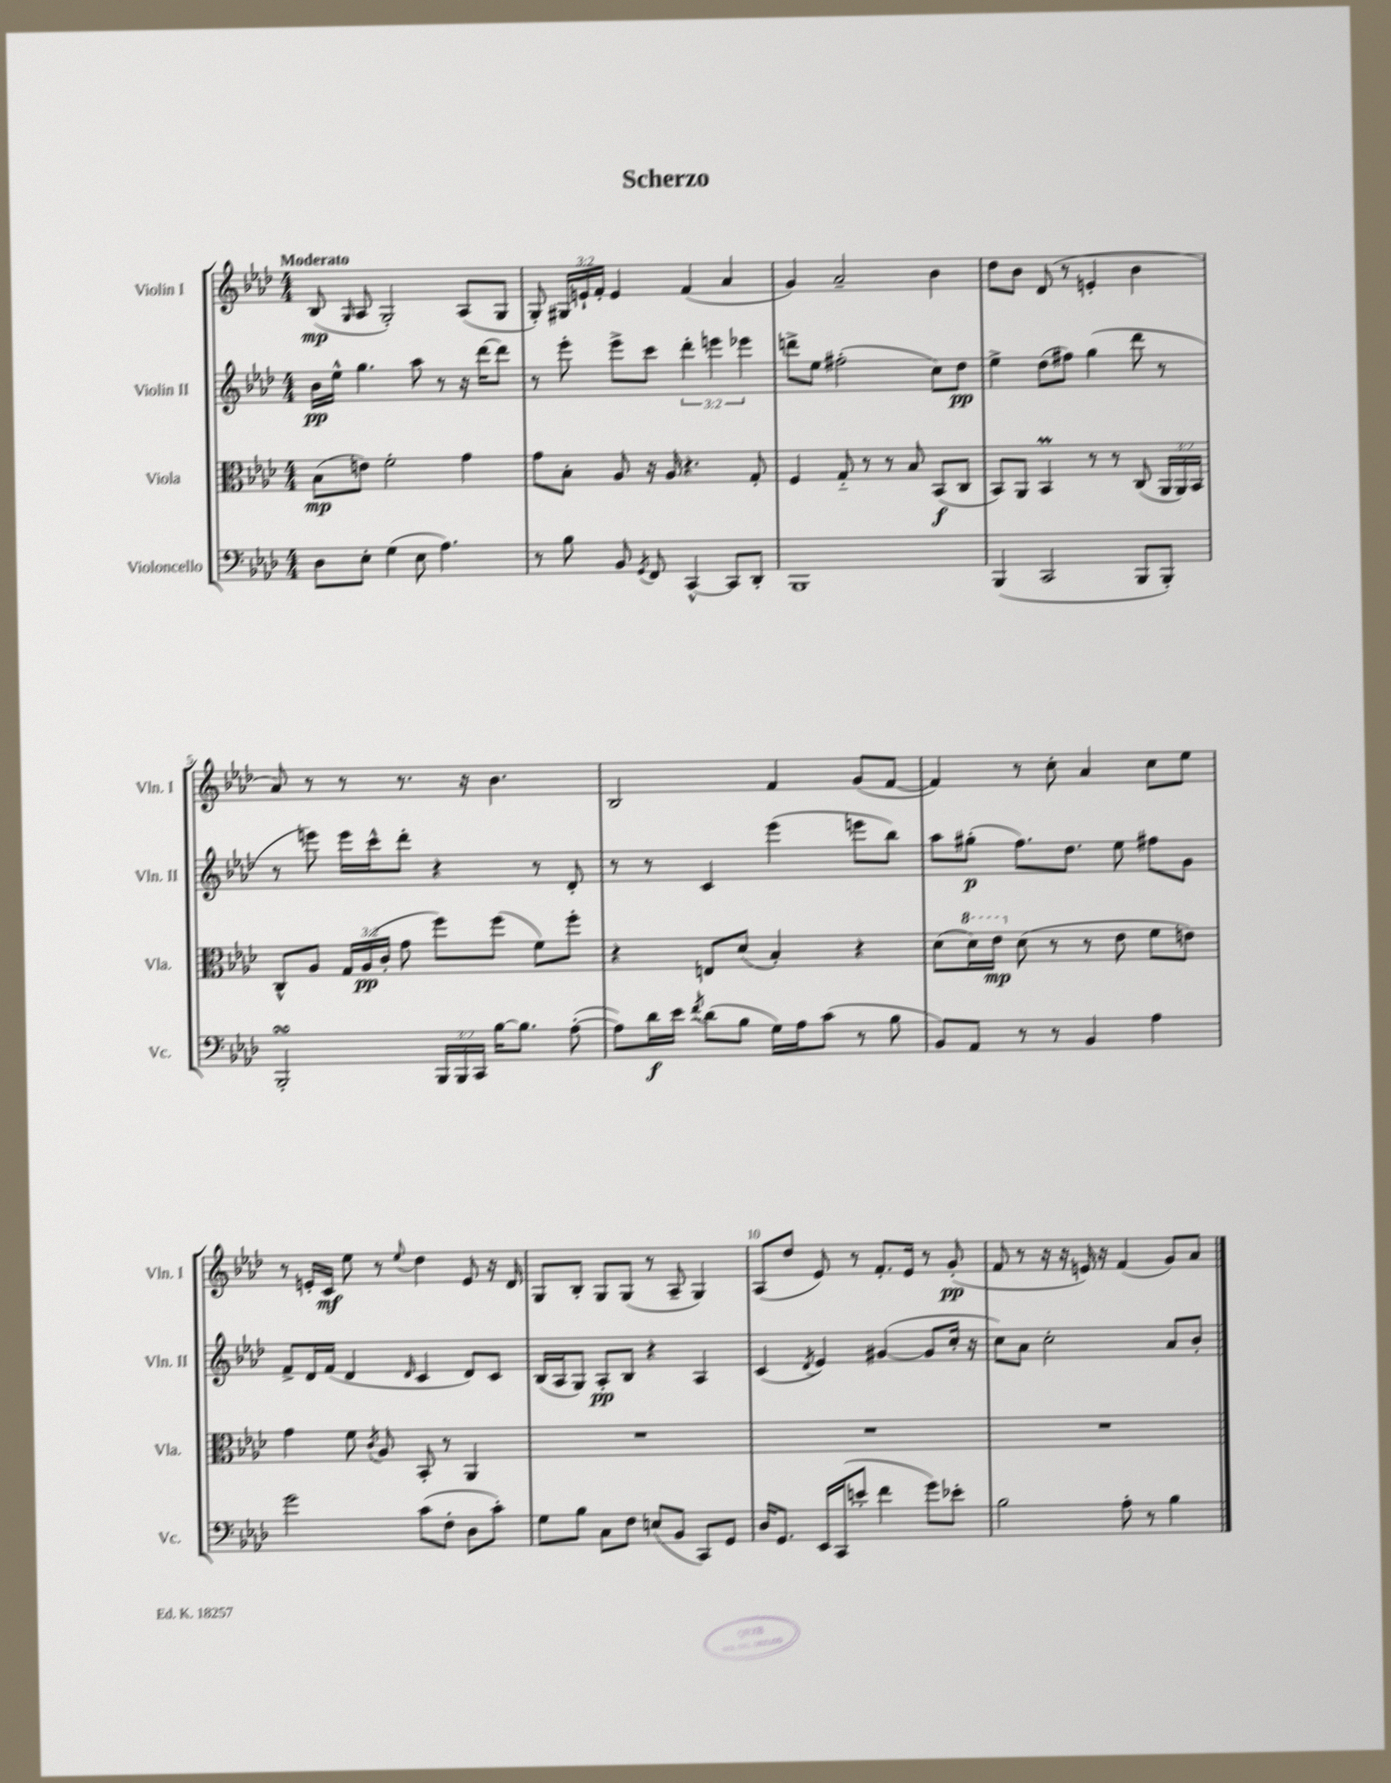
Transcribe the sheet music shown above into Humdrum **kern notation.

**kern	**kern	**kern	**kern
*staff4	*staff3	*staff2	*staff1
*clefF4	*clefC3	*clefG2	*clefG2
*k[b-e-a-d-]	*k[b-e-a-d-]	*k[b-e-a-d-]	*k[b-e-a-d-]
*M4/4	*M4/4	*M4/4	*M4/4
8D-	(8B-	16b-	(8B-
.	.	16ee-^^	.
.	.	.	16qqG
8E-'	8e)	4.gg	8A-
(4G	2f'	.	2G')
8E-	.	8aa-	.
4.A-)	.	8r	.
.	4g	16r	(8A-
.	.	[16ddd-	.
.	.	8ddd-]	8G
=	=	=	=
8r	8g	8r	8G')
8B-	8B-'	8eee-'	24G#
.	.	.	24e`
.	.	.	24f'
8BB-	8A-	8eee-^	4e
8qGG	.	.	.
8FF	16r	8ccc	.
.	16A-	.	.
[4CC^^	4.r	6ddd-'	(4f
.	.	6eee	.
8CC]	.	.	4a-
.	.	6eee-	.
8DD-'	8G'	.	.
=	=	=	=
1BBB-	4F	8ddd^	4g)
.	.	8ee-	.
.	8G'~	(2ff#'	2a-~
.	8r	.	.
.	8r	.	.
.	8B-	.	.
.	(8BB-	8cc)	4b-
.	8C	8dd-	.
=	=	=	=
(4BBB-	8BB-)	4ee-^	8dd-
.	8AA-	.	8b-
2CC	4BB-	(8dd-	(8d-
.	.	8ff#)	8r
.	8r	(4gg	4e'
.	8r	.	.
8BBB-	(8C	8ddd-	4b-
8BBB-')	24AA-	8r	.
.	24AA-)	.	.
.	24BB-	.	.
=	=	=	=
2BBB-'	8C^^	8r	8a-)
.	8A-	8eee)	8r
.	24G	16eee	8r
.	(24A-	.	.
.	.	16ccc^^	.
.	24c'	.	.
.	8g	8ddd-'	8.r
24BBB-	8ff)	4r	.
24BBB-	.	.	.
.	.	.	16r
24CC	.	.	.
[16B-	(8ff	.	4.b-
8.B-]	.	.	.
.	8f)	8r	.
([8A-'	8ff'	8d-'	.
=	=	=	=
8A-])	4r	8r	2B-
16d-	.	8r	.
16e-	.	.	.
8qf	.	.	.
(8d-	8E	4c	.
8B-	(8d-	.	.
16G)	4B-')	(4eee-	4f
16A-	.	.	.
(8c	.	.	.
8r	4r	8eee	(8g
8B-	.	8bb-)	[8f
=	=	=	=
8BB-)	(8d-	8aa-	4f])
8AA-	16dd-)	(8gg#'	.
.	16ee-	.	.
8r	(8d-	8.ff)	8r
8r	8r	.	8cc'
.	.	8.dd-	.
4BB-	8r	.	4a-
.	8e-	8ee-	.
4A-	8f	8ff#	8cc
.	8e)	8g	8ee-
=	=	=	=
2g	4g	8f^	8r
.	.	16d-	16e'
.	.	(16f	16c
.	8f	4d-	8ee-
.	8qc	.	.
.	8A-	.	8r
.	.	16qqd-	8qqee-
(8c	8BB-'	4c	4dd-
8F'	8r	.	.
8D-	4AA-	8d-)	8e
8c')	.	8c	16r
.	.	.	16d-
=	=	=	=
8G	1r	(16B-	8G
.	.	16A-	.
8B-	.	8G)	8B-'
8C	.	8A-'	8G
8F	.	8B-	(8G
(8E	.	4r	8r
8BB-	.	.	8A-~
8CC)	.	4A-	4G)
8GG	.	.	.
=	=	=	=
16D-	1r	(4c	(8A-
8.GG	.	.	.
.	.	.	8dd-
.	.	8qd-	.
16EE-	.	4e-)	8e-)
(16CC	.	.	.
8e'	.	.	8r
4f	.	([4g#	8.f'
.	.	.	16e-
8g)	.	8g#]	8r
8e-'	.	16cc'	(8g'
.	.	16r	.
=	=	=	=
2B-	1r	8cc)	8f
.	.	8a-	8r
.	.	2cc'	16r
.	.	.	16r
.	.	.	16e)
.	.	.	16r
8A-'	.	.	(4f
8r	.	.	.
4B-	.	8a-	8g)
.	.	8b-'	8a-
==	==	==	==
*-	*-	*-	*-
